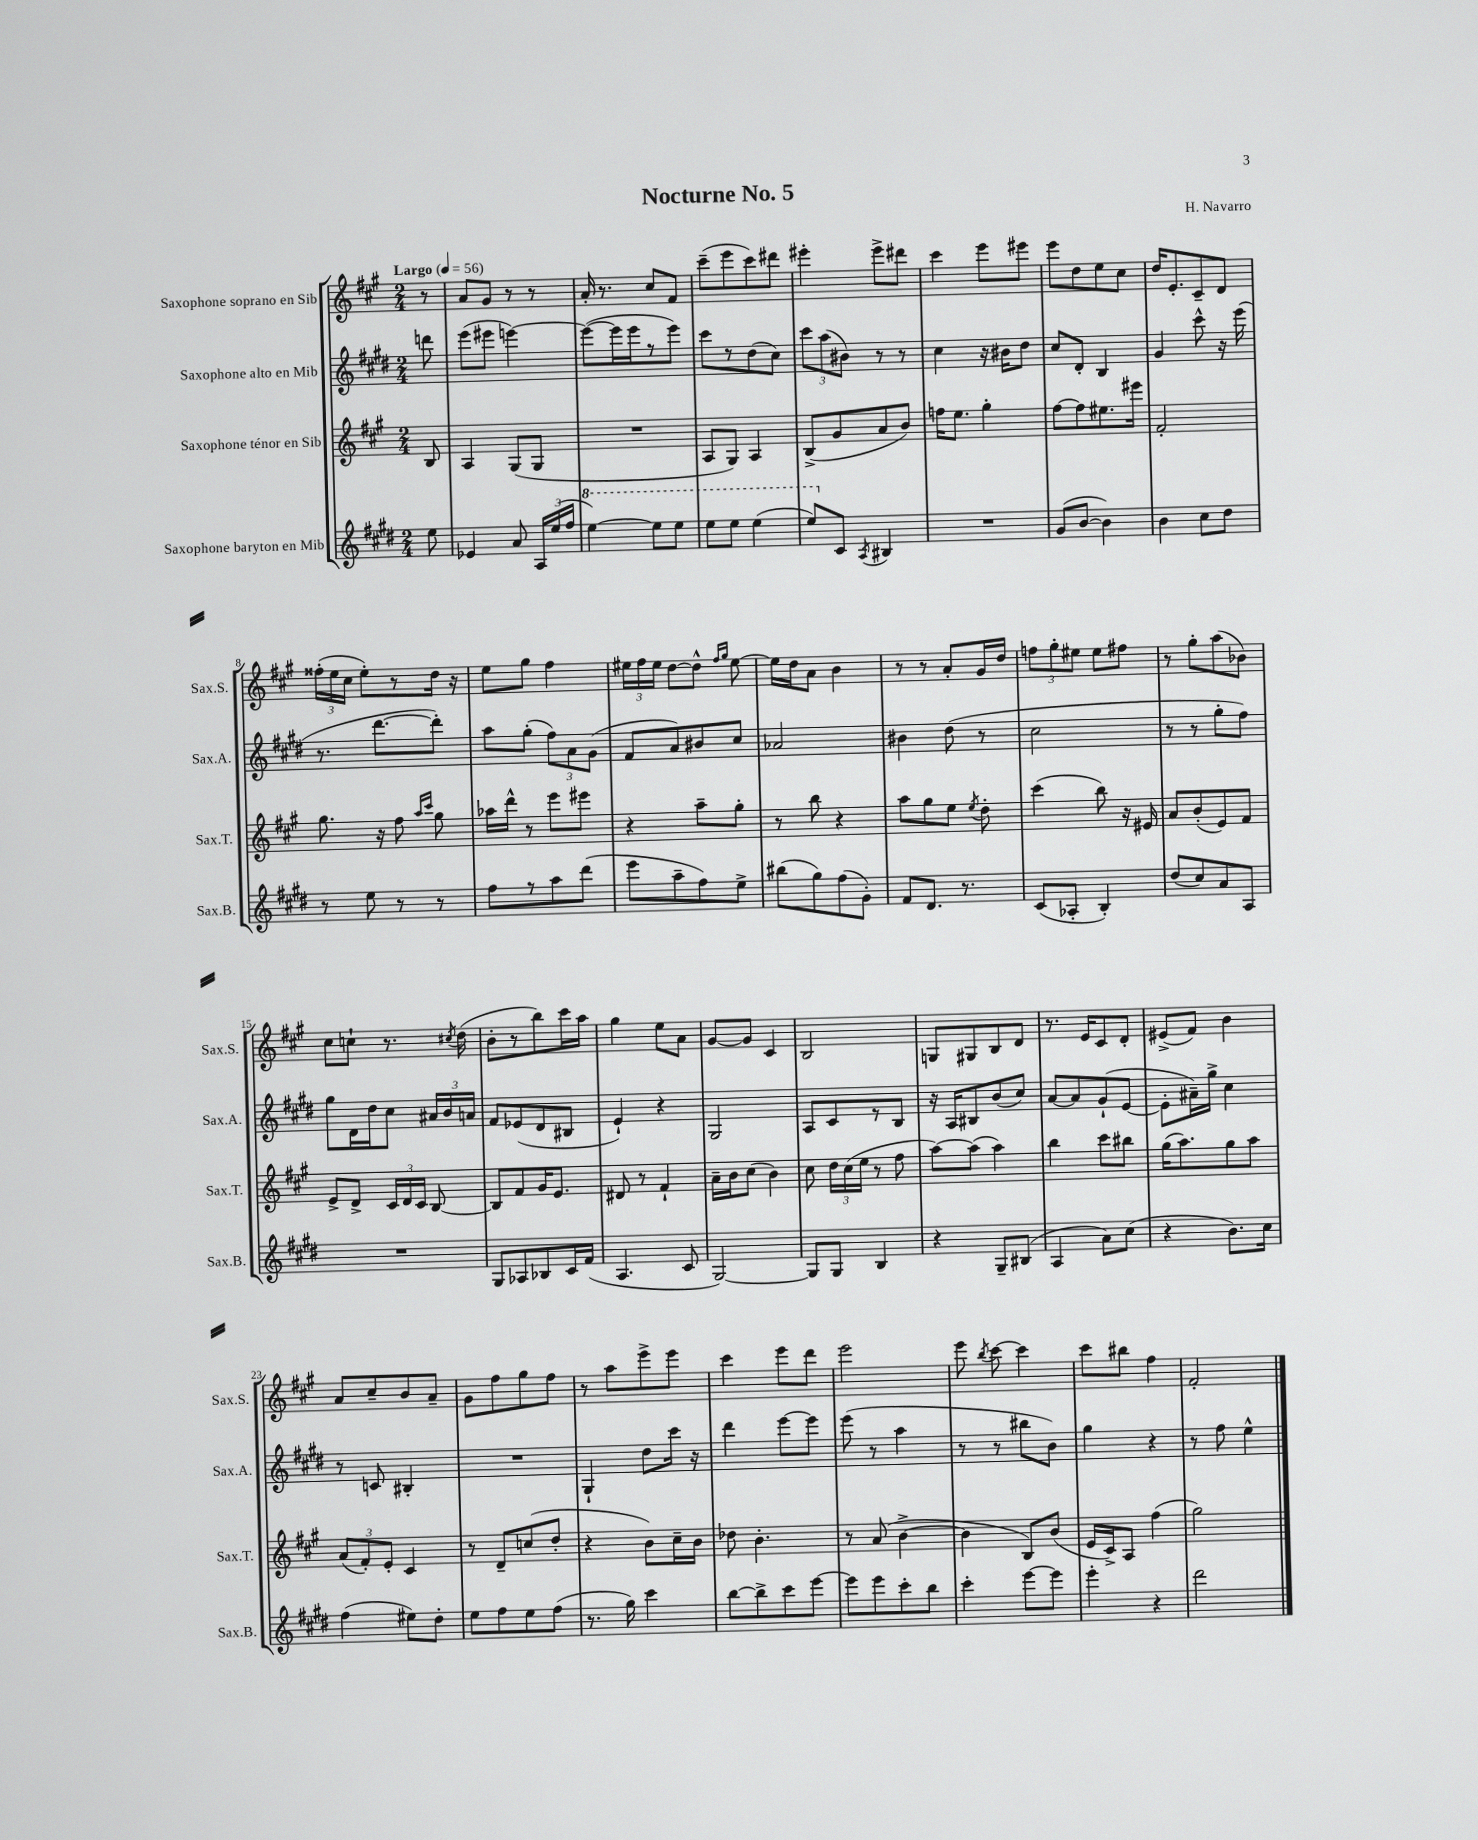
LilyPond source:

\header { title = "Nocturne No. 5" composer = "H. Navarro" }
<<
\new StaffGroup <<
\new Staff = "s0" \with { instrumentName = "Saxophone soprano en Sib" shortInstrumentName = "Sax.S." } {
    \clef treble \key a \major \numericTimeSignature \time 2/4 \partial 8 \tempo "Largo" 4 = 56
    \autoBeamOff r8 |
    a'8[ gis'8] r8 r8 |
    a'16-. r8. cis''8[ fis'8] |
    cis'''8[--( e'''8 cis'''8) dis'''8] |
    eis'''4-. eis'''8[-> dis'''8] |
    cis'''4 e'''8[ eis'''8] |
    e'''8[ d''8 e''8 cis''8] |
    d''16[ e'8.-. cis'8-- d'8] |
    \tuplet 3/2 { fisis''16[-.( e''16 cis''16] } e''8[-.) r8 d''16] r16 |
    e''8[ gis''8] fis''4 |
    \tuplet 3/2 { eis''16[ fis''16 eis''16] } d''8[~ d''8]-^ \grace { fis''16[ gis''16] } eis''8~ |
    eis''16[ d''16 a'8] b'4 |
    r8 r8 a'8[-. gis'16 d''16] |
    \tuplet 3/2 { f''8[ gis''8-. eis''8] } eis''8[ fis''8] |
    r8 gis''8[-. a''8( bes'8]) |
    cis''8[ c''8]-! r8. \acciaccatura { cis''8 } d''16( |
    b'8[-. r8 b''8) cis'''16 a''16] |
    gis''4 e''8[ a'8] |
    gis'8[~ gis'8] cis'4 |
    b2 |
    g8[ gis8 b8 d'8] |
    r8. e'16[ cis'8 d'8]-. |
    eis'8[->( fis'8]) b'4 |
    a'8[ cis''8-- b'8 a'8]-- |
    gis'8[ fis''8 gis''8 fis''8] |
    r8 a''8[ e'''8-> e'''8] |
    cis'''4 e'''8[ d'''8] |
    e'''2 |
    e'''8 \acciaccatura { b''8 } cis'''8~ cis'''4 |
    cis'''8[ bis''8] fis''4 |
    fis'2-. \bar "|." |
}
\new Staff = "s1" \with { instrumentName = "Saxophone alto en Mib" shortInstrumentName = "Sax.A." } {
    \clef treble \key e \major \numericTimeSignature \time 2/4 \partial 8
    \autoBeamOff d'''8 |
    e'''8[( eis'''8] e'''4~) |
    e'''8[~( e'''16 e'''16 r8 e'''8]) |
    cis'''8[ r8 dis''8( cis''8]) |
    \tuplet 3/2 { cis'''8[ a''8( bis'8]) } r8 r8 |
    cis''4 r16 bis'16[ dis''8] |
    cis''8[ dis'8]-. b4 |
    gis'4 cis'''8-^ r16 e'''16( |
    r8. dis'''8.[~ dis'''8]-.) |
    a''8[ gis''8]-.( \tuplet 3/2 { fis''8[) a'8 gis'8]( } |
    fis'8[ a'8) bis'8 cis''8] |
    aes'2 |
    bis'4 dis''8( r8 |
    cis''2 |
    r8 r8 gis''8[-. fis''8]) |
    gis''8[ dis'16 dis''16 cis''8] \tuplet 3/2 { ais'16[ b'16 a'16] } |
    fis'8[ ees'8( dis'8 bis8] |
    e'4-!) r4 |
    gis2 |
    a8[ cis'8 r8 b8] |
    r16 a16[ bis8 b'8( cis''8]) |
    a'8[~ a'8 gis'8-!( e'8]~ |
    e'8[-. ais'16--) gis''16]-> cis''4 |
    r8 c'8 bis4-. |
    R2 |
    gis4-! dis''8[ cis'''16] r16 |
    dis'''4 e'''8[~ e'''8] |
    e'''8( r8 a''4 |
    r8 r8 bis''8[ b'8]) |
    gis''4 r4 |
    r8 fis''8 e''4-^ \bar "|." |
}
\new Staff = "s2" \with { instrumentName = "Saxophone ténor en Sib" shortInstrumentName = "Sax.T." } {
    \clef treble \key a \major \numericTimeSignature \time 2/4 \partial 8
    \autoBeamOff b8 |
    a4 gis8[( gis8] |
    R2 |
    a8[ gis8]) a4 |
    b8[->( gis'8 a'8 b'8]) |
    f''16[ e''8.] gis''4-. |
    fis''8[~ fis''8 eis''8. eis'''16] |
    fis'2-. |
    gis''8. r16 fis''8 \grace { a''16[ cis'''16] } gis''8 |
    aes''16[ d'''16]-^ r8 e'''8[ eis'''8] |
    r4 a''8[-- gis''8]-. |
    r8 b''8 r4 |
    a''8[ gis''8 e''8] \acciaccatura { e''8 } d''8-. |
    cis'''4( b''8) r16 eis'16 |
    a'8[ b'8-.( e'8) fis'8] |
    e'8[-> d'8]-> \tuplet 3/2 { cis'16[ d'16 cis'16] } b8~ |
    b8[ fis'8 gis'16 e'8.] |
    dis'8 r8 fis'4-! |
    a'16[-- b'16 cis''8]( b'4) |
    cis''8 \tuplet 3/2 { d''16[ cis''16( e''16] } r8 fis''8 |
    a''8[~) a''8]( a''4) |
    b''4 cis'''8[ bis''8] |
    gis''16[( a''8.) gis''8 a''8] |
    \tuplet 3/2 { a'8[( fis'8-.) e'8]-. } cis'4 |
    r8 d'8[-- c''8( d''8]-. |
    r4 b'8[) cis''16-- b'16] |
    des''8 b'4.-. |
    r8 a'8( b'4~-> |
    b'4 b8[) b'8]( |
    e'16[ cis'16->) a8] fis''4( |
    gis''2) \bar "|." |
}
\new Staff = "s3" \with { instrumentName = "Saxophone baryton en Mib" shortInstrumentName = "Sax.B." } {
    \clef treble \key e \major \numericTimeSignature \time 2/4 \partial 8
    \autoBeamOff e''8 |
    ees'4 a'8 \tuplet 3/2 { a16[ e''16( fis''16] } |
    \ottava #1 e'''4~) e'''8[ e'''8] |
    e'''8[ e'''8] e'''4( |
    e'''8[) \ottava #0 cis'8] \acciaccatura { a8 } bis4 |
    R2 |
    gis'8[( b'8]~ b'4) |
    b'4 cis''8[ dis''8] |
    r8 e''8 r8 r8 |
    fis''8[ r8 a''8 dis'''8]( |
    e'''8[ a''8-- fis''8) e''8]-> |
    bis''8[( gis''8) fis''8( gis'8]-.) |
    fis'8[ dis'8.] r8. |
    cis'8[( aes8]-. b4-.) |
    dis''8[( cis''8) a'8 a8] |
    R2 |
    gis8[ aes8 bes8 cis'16 fis'16]( |
    a4. cis'8 |
    gis2~) |
    gis8[ gis8] b4 |
    r4 gis8[-- bis8]( |
    a4 a'8[) cis''8]( |
    r4 b'8.[) cis''16] |
    fis''4( eis''8[) dis''8]-. |
    e''8[ fis''8 e''8 fis''8]( |
    r8. gis''16) cis'''4 |
    b''8[~ b''8-> cis'''8 e'''8]~ |
    e'''8[ e'''8 cis'''8-. b''8] |
    cis'''4-. e'''8[~ e'''8] |
    e'''4-. r4 |
    dis'''2 \bar "|." |
}
>>
>>
